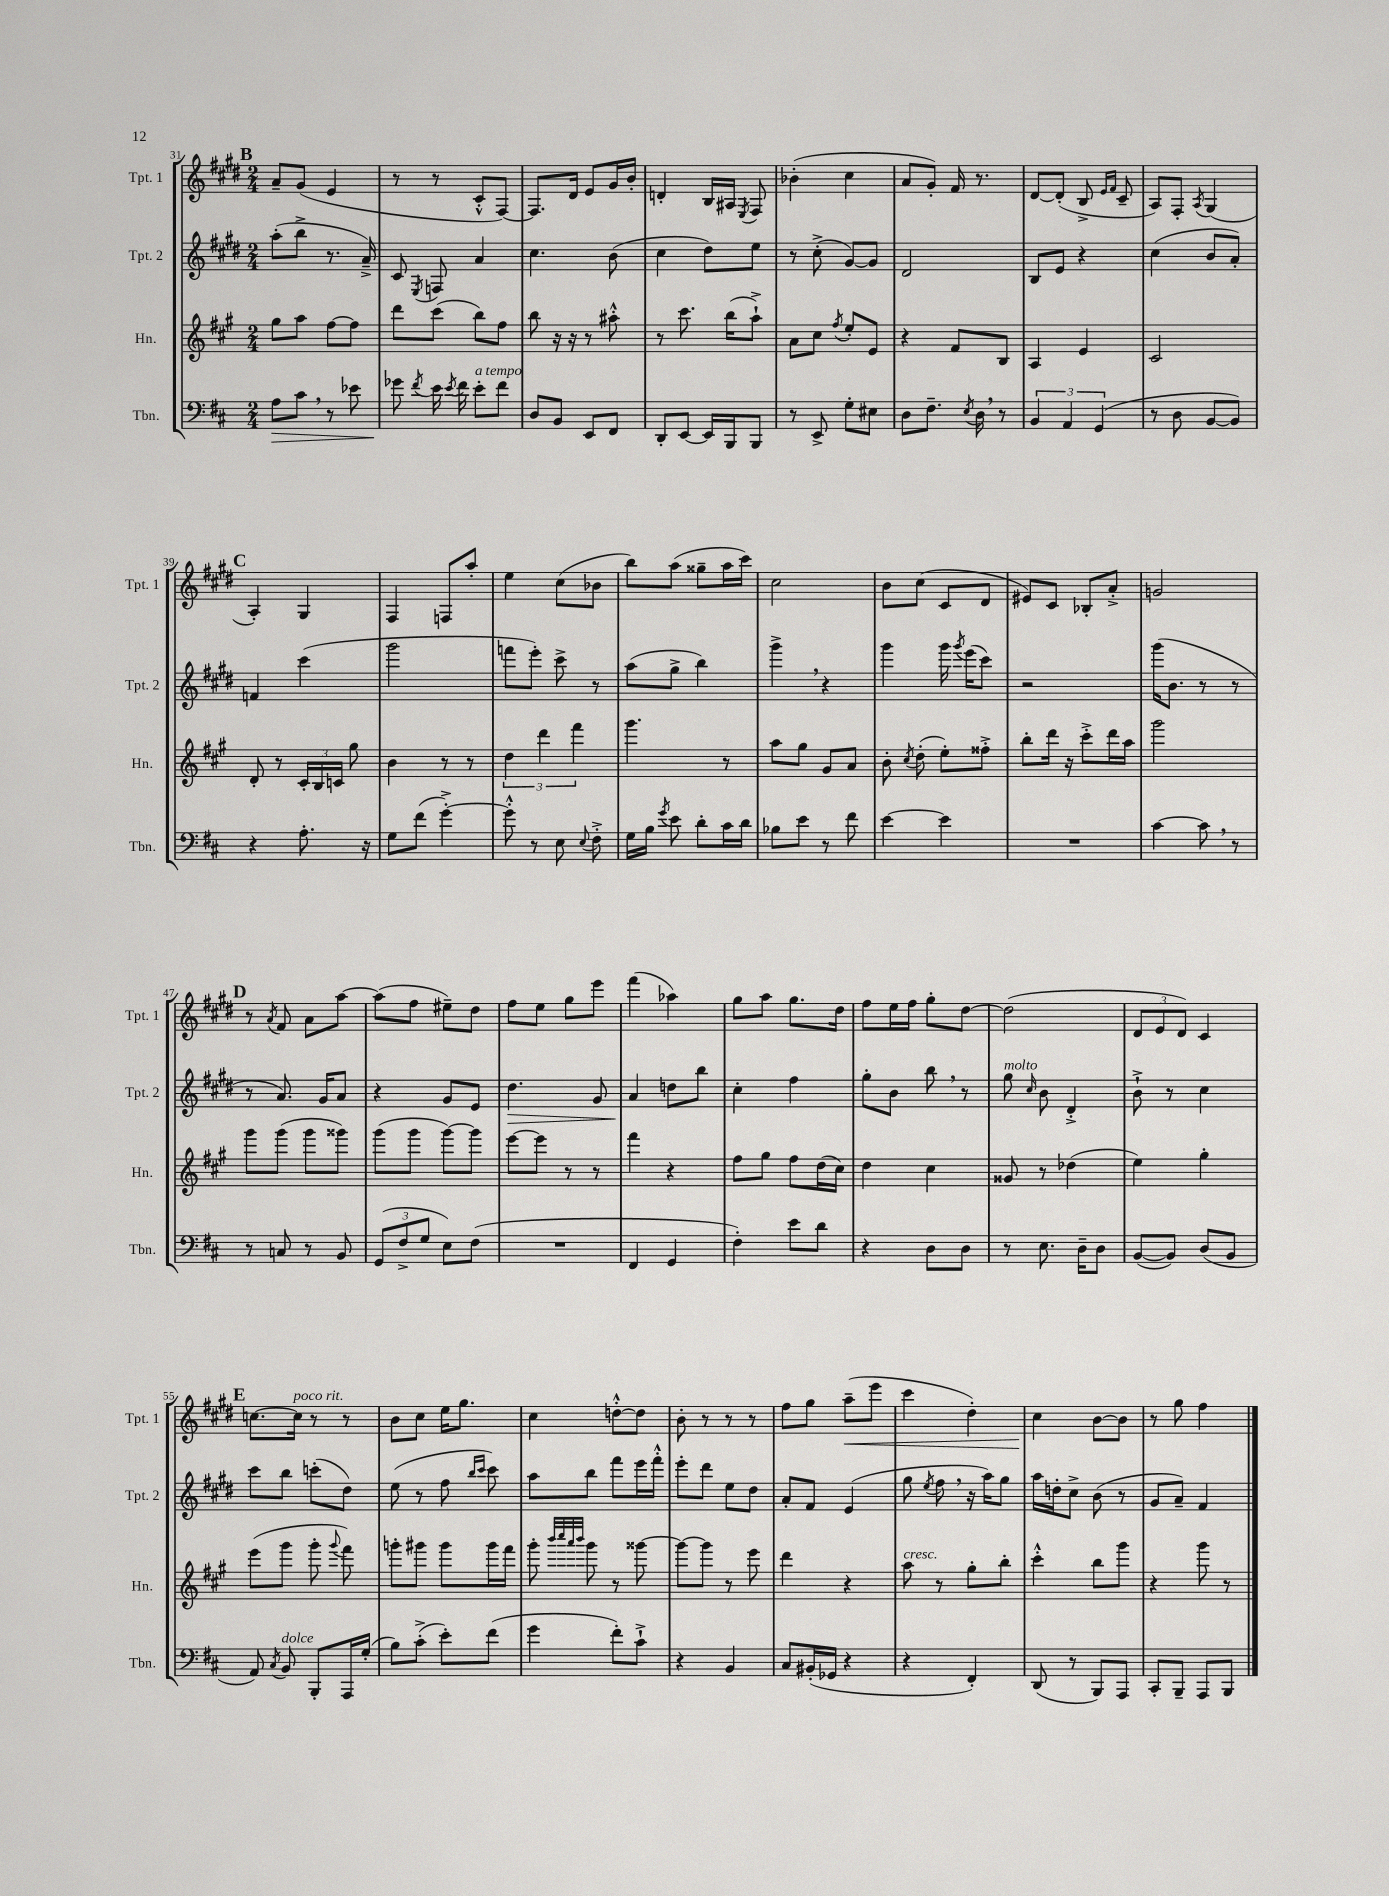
<<
\new StaffGroup <<
\new Staff = "s0" \with { instrumentName = "Tpt. 1" shortInstrumentName = "Tpt. 1" } {
    \clef treble \key e \major \numericTimeSignature \time 2/4
    \autoBeamOff \mark \markup { \bold "B" } a'8[-- gis'8]( e'4 |
    r8 r8 cis'8[-.-^ fis8]~) |
    fis8.[ dis'16] e'8[ gis'16 b'16]-. |
    d'4-. b16[ ais16] \acciaccatura { e8 } fis8 |
    bes'4-.( cis''4 |
    a'8[ gis'8]-.) fis'16 r8. |
    dis'8[~ dis'8]-.( b8-> \grace { e'16[ fis'16] } cis'8-- |
    a8[) fis8]-. \acciaccatura { a8 } gis4( |
    \mark \markup { \bold "C" } a4-.) gis4 |
    fis4 f8[ a''8]-. |
    e''4 cis''8[( bes'8] |
    b''8[) a''8]( gisis''8[-- a''16 cis'''16]) |
    cis''2 |
    b'8[ cis''8]( cis'8[ dis'8] |
    eis'8[) cis'8] bes8[-. a'8]-.-> |
    g'2 |
    \mark \markup { \bold "D" } r8 \acciaccatura { a'8 } fis'8 a'8[ a''8]~ |
    a''8[( fis''8] eis''8[--) dis''8] |
    fis''8[ e''8] gis''8[ e'''8] |
    fis'''4( aes''4) |
    gis''8[ a''8] gis''8.[ dis''16] |
    fis''8[ e''16 fis''16] gis''8[-. dis''8]~ |
    dis''2( |
    \tuplet 3/2 { dis'8[ e'8 dis'8]) } cis'4 |
    \mark \markup { \bold "E" } c''8.[~ c''16]^\markup { \italic "poco rit." } r8 r8 |
    b'8[ cis''8] e''16[ gis''8.] |
    cis''4 d''8[~-.-^ d''8] |
    b'8-. r8 r8 r8 |
    fis''8[ gis''8] a''8[--\<( e'''8] |
    cis'''4 dis''4-.) |
    cis''4\! b'8[~ b'8] |
    r8 gis''8 fis''4 \bar "|." |
}
\new Staff = "s1" \with { instrumentName = "Tpt. 2" shortInstrumentName = "Tpt. 2" } {
    \clef treble \key e \major \numericTimeSignature \time 2/4
    \autoBeamOff \mark \markup { \bold "B" } a''8[-.( b''8]-> r8. a'16--->) |
    cis'8 \acciaccatura { e8 } f8 a'4 |
    cis''4. b'8( |
    cis''4 dis''8[) e''8] |
    r8 cis''8-.->( gis'8[~) gis'8] |
    dis'2 |
    b8[ e'8] r4 |
    cis''4( b'8[ a'8]-.) |
    \mark \markup { \bold "C" } f'4 cis'''4( |
    gis'''2 |
    f'''8[ e'''8]-.) cis'''8-> r8 |
    a''8[( gis''8]-> b''4) |
    gis'''4-> \breathe r4 |
    gis'''4 gis'''16 \acciaccatura { gis'''8 } e'''16[( cis'''8]) |
    r2 |
    gis'''16[( b'8.] r8 r8 |
    \mark \markup { \bold "D" } r8 a'8.) gis'16[ a'8] |
    r4 gis'8[ e'8] |
    dis''4.\> gis'8 |
    a'4\! d''8[ b''8] |
    cis''4-. fis''4 |
    gis''8[-. b'8] b''8 \breathe r8 |
    gis''8^\markup { \italic "molto" } \grace { cis''16 } b'8 dis'4-.-> |
    b'8-!-> r8 cis''4 |
    \mark \markup { \bold "E" } cis'''8[ b''8] c'''8[-.( dis''8]) |
    e''8( r8 fis''8 \grace { b''16[ cis'''16] } cis'''8) |
    a''8[ b''8] fis'''8[ e'''16 fis'''16]-.-^ |
    e'''8[-. dis'''8] e''8[ dis''8] |
    a'8[-. fis'8] e'4( |
    gis''8 \acciaccatura { e''8 } fis''8 \breathe r16 a''16[) gis''8] |
    a''16[ d''16-. cis''8]-> b'8( r8 |
    gis'8[ a'8]--) fis'4 \bar "|." |
}
\new Staff = "s2" \with { instrumentName = "Hn." shortInstrumentName = "Hn." } {
    \clef treble \key a \major \numericTimeSignature \time 2/4
    \autoBeamOff \mark \markup { \bold "B" } gis''8[ a''8] fis''8[~ fis''8] |
    d'''8[ cis'''8]( b''8[) fis''8] |
    b''8 r16 r16 r8 ais''8-.-^ |
    r8 cis'''8. b''16[( a''8]-!->) |
    a'8[ cis''8] \acciaccatura { fis''8 } e''8[-. e'8] |
    r4 fis'8[ b8] |
    a4 e'4 |
    cis'2 |
    \mark \markup { \bold "C" } d'8-. r8 \tuplet 3/2 { cis'16[-. b16 c'16] } gis''8 |
    b'4 r8 r8 |
    \tuplet 3/2 { d''4 d'''4 fis'''4 } |
    gis'''4. r8 |
    a''8[ gis''8] gis'8[ a'8] |
    b'8-. \acciaccatura { cis''8 } d''8-.( e''8[-.) fisis''8]-.-> |
    b''8[-. d'''16] r16 cis'''8[-.-> d'''16 a''16] |
    gis'''2 |
    \mark \markup { \bold "D" } gis'''8[ gis'''8]( gis'''8[ gisis'''8]) |
    gis'''8[( gis'''8] gis'''8[~) gis'''8] |
    e'''8[~ e'''8] r8 r8 |
    fis'''4 r4 |
    fis''8[ gis''8] fis''8[ d''16( cis''16]) |
    d''4 cis''4 |
    gisis'8 r8 des''4( |
    e''4) gis''4-. |
    \mark \markup { \bold "E" } e'''8[( gis'''8] gis'''8-. \appoggiatura { gis'''8 } fis'''8) |
    g'''8[-. gis'''8] gis'''8[ gis'''16 fis'''16] |
    gis'''8-. \grace { b'''32[ cis''''32 a'''32 b'''32] } gis'''8 r8 gisis'''8~ |
    gisis'''8[~ gisis'''8] r8 e'''8 |
    d'''4 r4 |
    a''8^\markup { \italic "cresc." } r8 gis''8[-. b''8]-. |
    cis'''4-.-^ b''8[ gis'''8] |
    r4 gis'''8 r8 \bar "|." |
}
\new Staff = "s3" \with { instrumentName = "Tbn." shortInstrumentName = "Tbn." } {
    \clef bass \key d \major \numericTimeSignature \time 2/4
    \autoBeamOff \mark \markup { \bold "B" } a8[\> cis'8] \breathe r8 ees'8 |
    ges'8\! \acciaccatura { fis'8 } e'16 \acciaccatura { e'8 } fis'16 e'8[-.^\markup { \italic "a tempo" } fis'8] |
    d8[ b,8] e,8[ fis,8] |
    d,8[-. e,8]~ e,16[ b,,16 b,,8] |
    r8 e,8-> g8[-. eis8] |
    d8[ fis8.]-- \acciaccatura { e8 } d16 \breathe r8 |
    \tuplet 3/2 { b,4 a,4 g,4( } |
    r8 d8 b,8[~ b,8]) |
    \mark \markup { \bold "C" } r4 a8.-. r16 |
    g8[ fis'8]( g'4~-.->) |
    g'8-.-^ r8 e8 \appoggiatura { e8 } fis8-.-> |
    g16[ b16] \acciaccatura { g'8 } e'8 d'8[-. cis'16 d'16] |
    bes8[ e'8] r8 fis'8 |
    e'4~ e'4 |
    R2 |
    cis'4~ cis'8 \breathe r8 |
    \mark \markup { \bold "D" } r8 c8 r8 b,8 |
    \tuplet 3/2 { g,8[( fis8-> g8] } e8[) fis8]( |
    R2 |
    fis,4 g,4 |
    fis4-.) e'8[ d'8] |
    r4 d8[ d8] |
    r8 e8. d16[-- d8] |
    b,8[~( b,8]) d8[( b,8] |
    \mark \markup { \bold "E" } a,8) \acciaccatura { cis8 } b,8^\markup { \italic "dolce" } b,,8[-. a,,16 g16]-.( |
    b8[) cis'8]-.->( e'8[-.) fis'8]( |
    g'4 fis'8[-.) cis'8]-!-> |
    r4 b,4 |
    cis8[ bis,16-.( ges,16] r4 |
    r4 fis,4-.) |
    d,8( r8 b,,8[) a,,8] |
    cis,8[-. b,,8]-- a,,8[ b,,8] \bar "|." |
}
>>
>>
\layout { \context { \Score currentBarNumber = #31 } }
